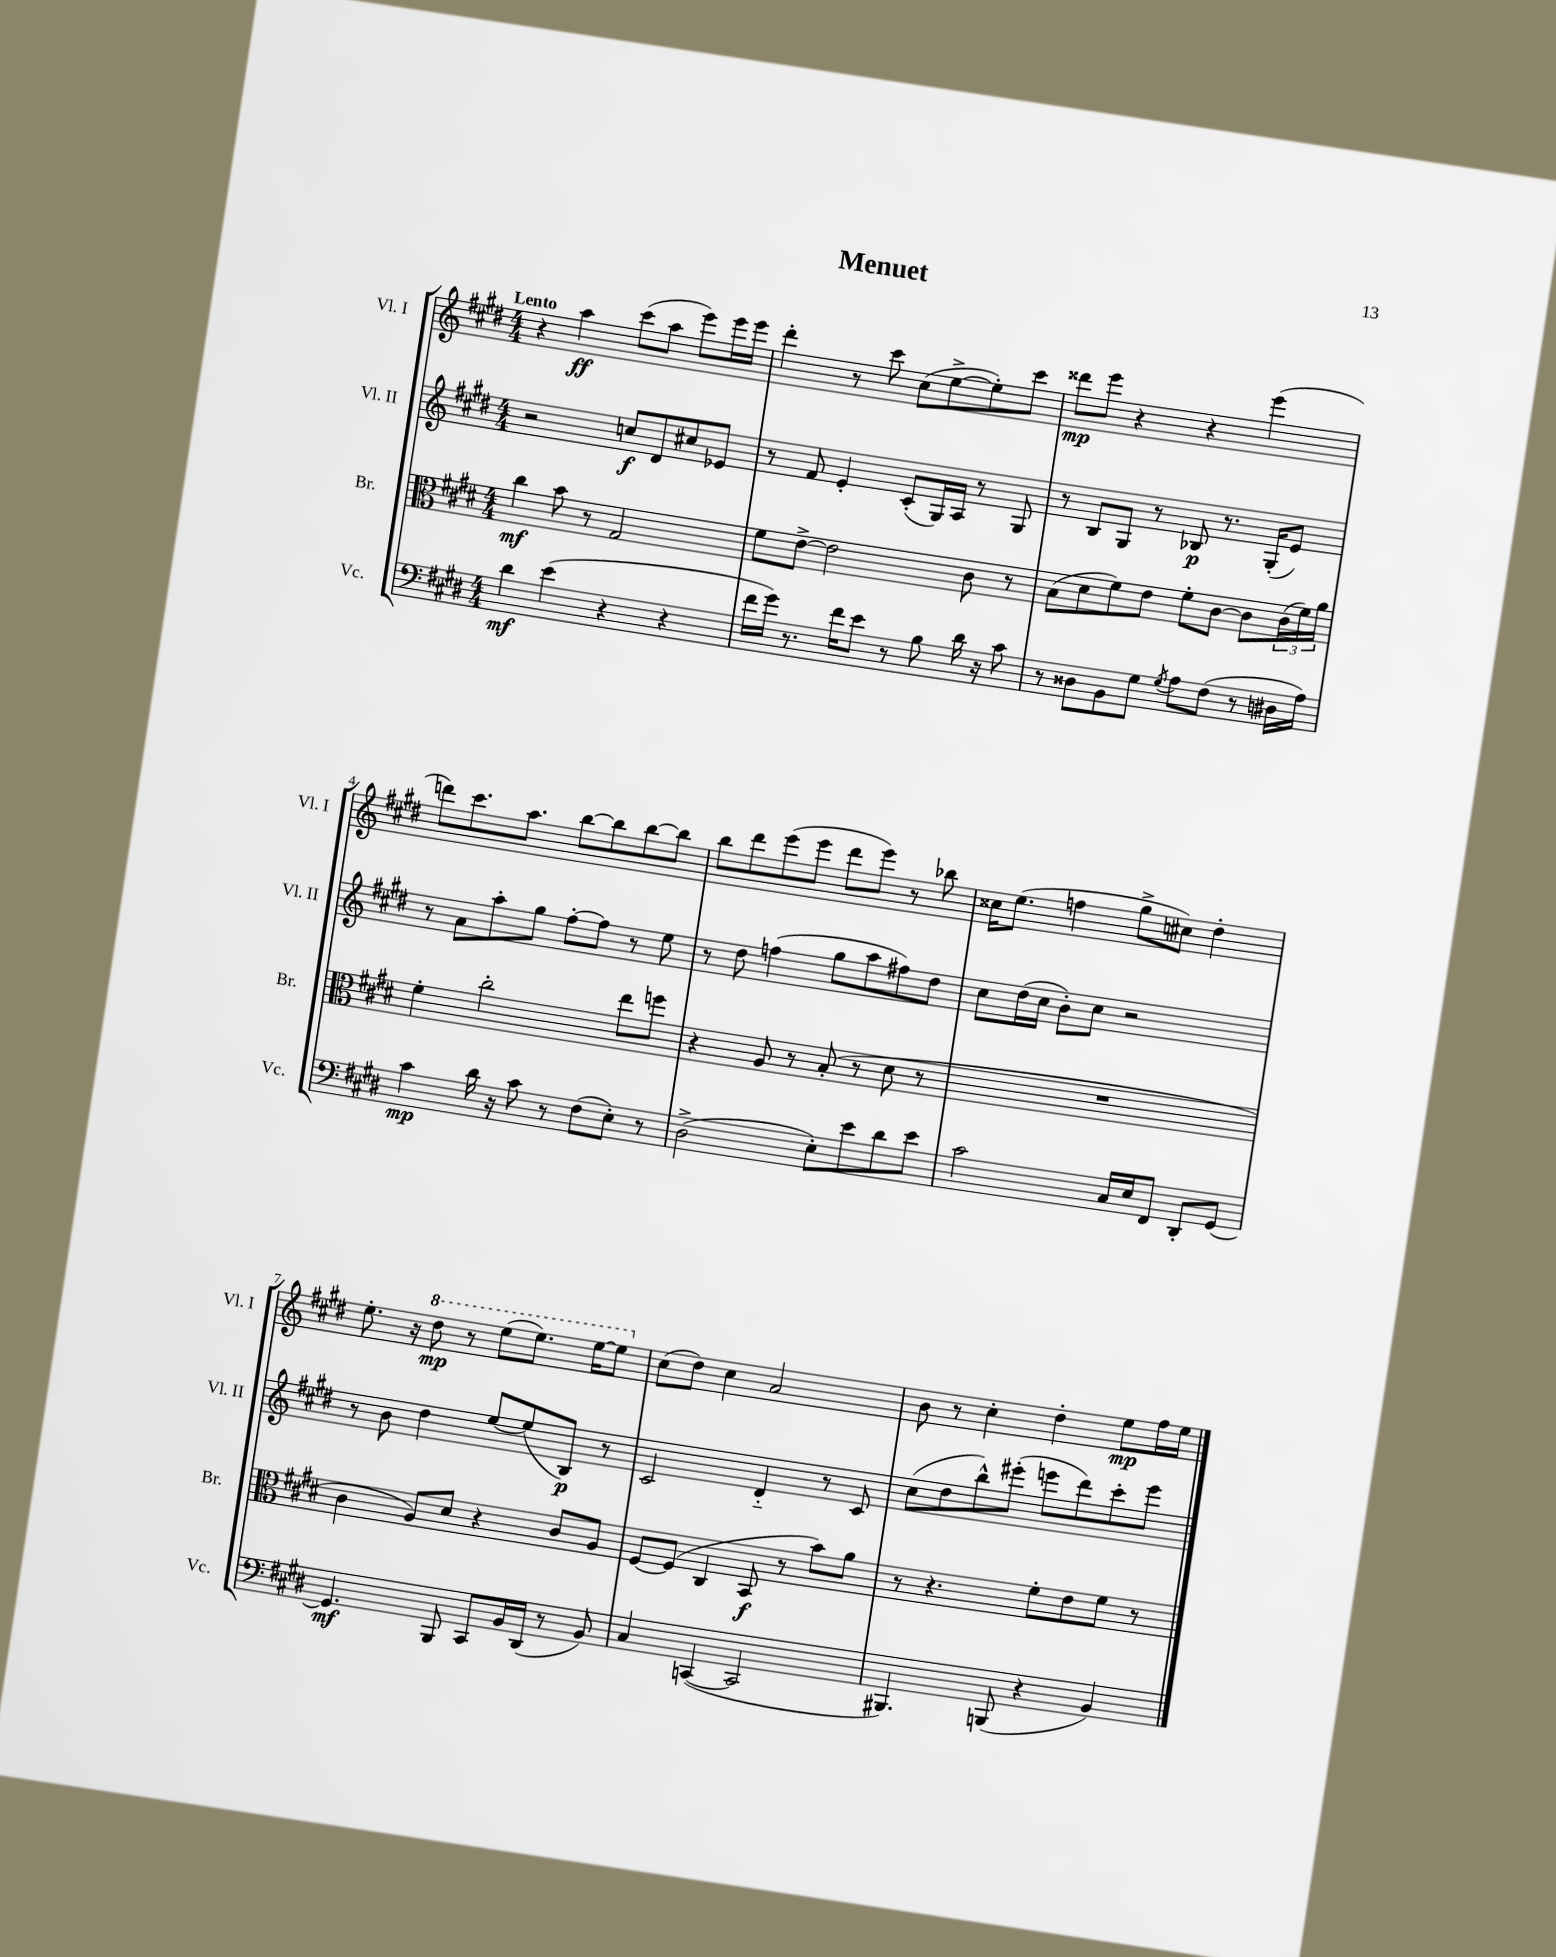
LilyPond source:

\header { title = "Menuet" }
<<
\new StaffGroup <<
\new Staff = "s0" \with { instrumentName = "Vl. I" shortInstrumentName = "Vl. I" } {
    \clef treble \key e \major \numericTimeSignature \time 4/4 \tempo "Lento"
    r4 a''4\ff cis'''8( a''8 e'''8) e'''16 e'''16 |
    dis'''4-. r8 cis'''8 cis''8( e''8~-> e''8-.) cis'''8 |
    disis'''8\mp e'''8 r4 r4 e'''4( |
    d'''8) cis'''8. a''8. b''8~ b''8 b''8~ b''8 |
    b''8 dis'''8 e'''8( e'''8 dis'''8 e'''8) r8 bes''8 |
    cisis''16 e''8.( f''4 gis''8-> cis''8) dis''4-. |
    e''8.-. r16 \ottava #1 dis'''8\mp r8 e'''8( e'''8.) e'''16~ e'''8 \ottava #0 |
    cis''8( dis''8) cis''4 a'2 |
    b'8 r8 cis''4-. dis''4-. e''8\mp fis''16 e''16 \bar "|." |
}
\new Staff = "s1" \with { instrumentName = "Vl. II" shortInstrumentName = "Vl. II" } {
    \clef treble \key e \major \numericTimeSignature \time 4/4
    r2 c''8\f dis'8 cis''8 ees'8 |
    r8 fis'8 e'4-. cis'8-.( gis16) a16 r8 gis8 |
    r8 b8 gis8 r8 bes8\p r8. gis16-.( e'8) |
    r8 a'8 a''8-. gis''8 fis''8~-. fis''8 r8 e''8 |
    r8 dis''8 f''4( gis''8 a''8 fis''8) dis''8 |
    cis''8 dis''16( cis''16 b'8-.) cis''8 r2 |
    r8 b'8 dis''4 e''8~ e''8( b8\p) r8 |
    cis'2 dis'4-_ r8 cis'8 |
    cis''8( dis''8 b''8-^) eis'''8-.( e'''8 dis'''8) cis'''8-. e'''8 \bar "|." |
}
\new Staff = "s2" \with { instrumentName = "Br." shortInstrumentName = "Br." } {
    \clef alto \key e \major \numericTimeSignature \time 4/4
    cis''4\mf b'8 r8 gis2 |
    fis'8 e'8~-> e'2 cis'8 r8 |
    b8( dis'8 fis'8) e'8 fis'8-. cis'8~ cis'8 \tuplet 3/2 { cis'16( fis'16) a'16 } |
    fis'4-. cis''2-. e''8 f''8 |
    r4 a8 r8 b8-.( r8 dis'8 r8 |
    R1 |
    cis'4 a8) dis'8 r4 cis'8 a8 |
    fis8~ fis8( cis4 b,8\f r8 b'8) a'8 |
    r8 r4. fis'8-. e'8 fis'8 r8 \bar "|." |
}
\new Staff = "s3" \with { instrumentName = "Vc." shortInstrumentName = "Vc." } {
    \clef bass \key e \major \numericTimeSignature \time 4/4
    dis'4\mf e'4( r4 r4 |
    fis'16 gis'16) r8. fis'16 e'8 r8 b8 dis'16 r16 cis'8 |
    r8 disis8 b,8 gis8 \acciaccatura { gis8 } a8 fis8( r8 dis16 a16) |
    cis'4\mp dis'16 r16 cis'8 r8 fis8( e8-.) r8 |
    dis2->( e8-.) e'8 dis'8 e'8 |
    cis'2 cis16 e16 fis,8 dis,8-. gis,8~ |
    gis,4.\mf b,,8 cis,8 b,16 dis,16( r8 b,8) |
    cis4 c,4~( c,2 |
    bis,,4.) b,,8( r4 b,4) \bar "|." |
}
>>
>>
